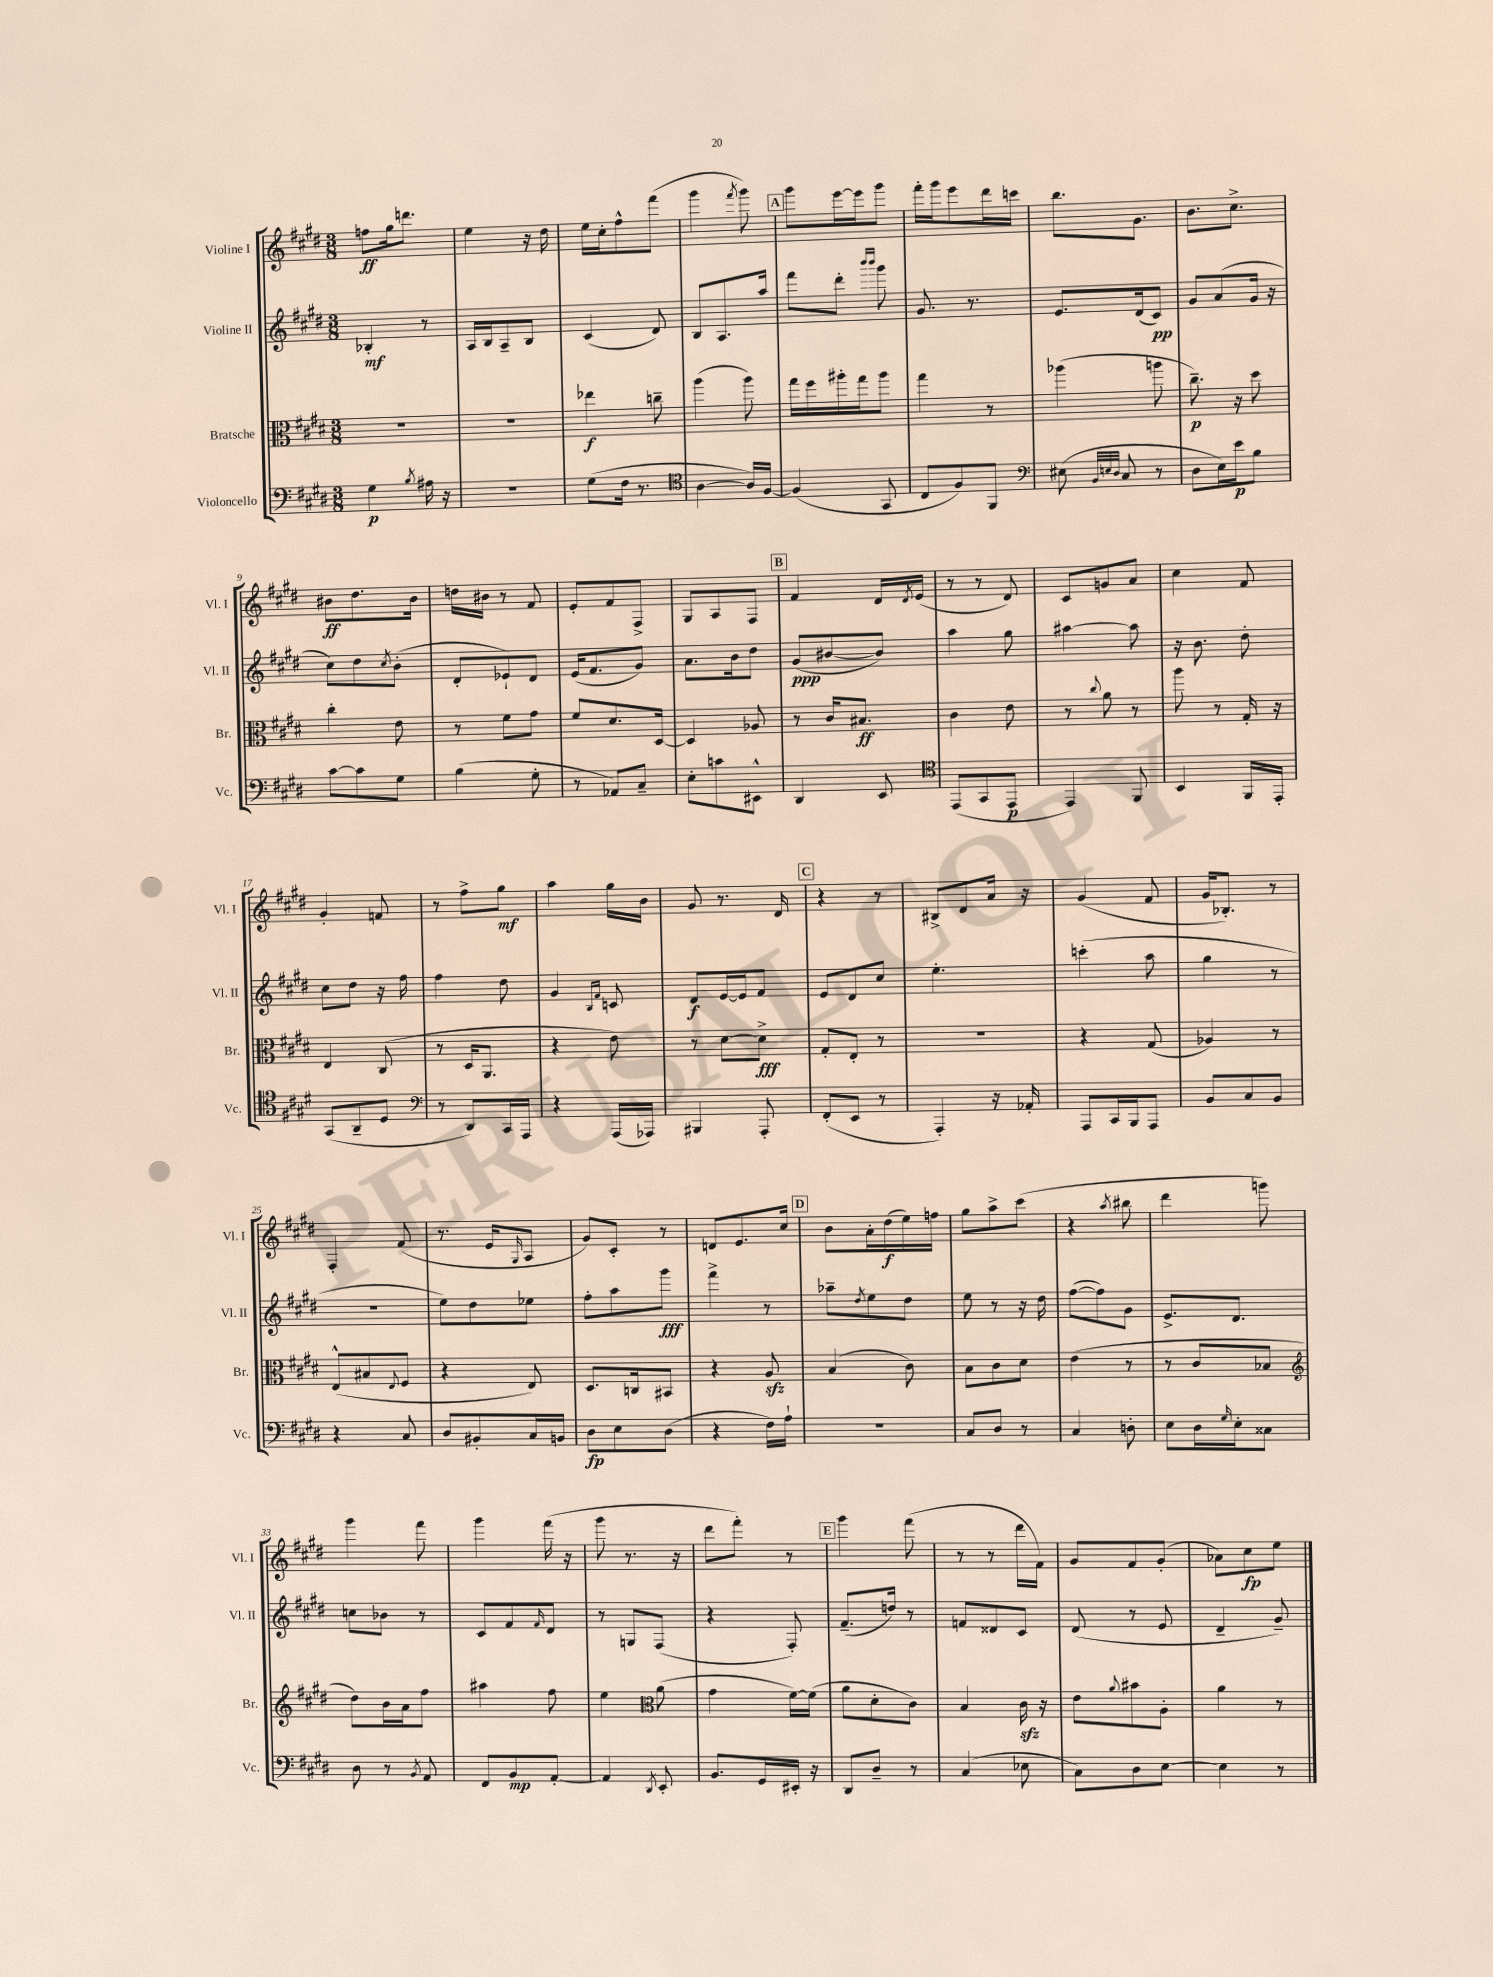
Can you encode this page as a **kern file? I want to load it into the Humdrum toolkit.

**kern	**kern	**kern	**kern
*staff4	*staff3	*staff2	*staff1
*clefF4	*clefC3	*clefG2	*clefG2
*k[f#c#g#d#]	*k[f#c#g#d#]	*k[f#c#g#d#]	*k[f#c#g#d#]
*M3/8	*M3/8	*M3/8	*M3/8
4G#	4.r	4B-'	8ff
.	.	.	16gg#
.	.	.	8.ddd
8qB	.	.	.
16A#	.	8r	.
16r	.	.	.
=	=	=	=
4.r	4.r	16A	4ee
.	.	16B	.
.	.	8A~	.
.	.	8B	16r
.	.	.	16dd#
=	=	=	=
(8G#	4ee-	(4c#	16ee
.	.	.	16cc#'
16F#	.	.	8ff#^^
8.r	.	.	.
.	8cc~	8d#)	(8fff#
=	=	=	=
*clefC4	*	*	*
[4A	(4aa	8B	4ggg#
.	.	8.A	.
.	.	.	8qfff#
16A])	8aa)	.	8ggg#)
[16F#	.	16aa	.
=	=	=	=
(4F#]	16gg#	8fff#	8ggg#
.	16ff#	.	.
.	16aa#'	8ddd#'	[16eee
.	16gg#	.	16eee]
.	.	16qqbbb	.
.	.	16qqbbb	.
8GG#	8aa#	8ggg#	8ggg#
=	=	=	=
8C#	4gg#	8.g#	16fff#'
.	.	.	16ggg#
8F#)	.	.	8eee
.	.	8.r	.
8FF#	8r	.	16ddd#
.	.	.	16ccc
=	=	=	=
*clefF4	*	*	*
(8E#	(4aa-	8.e	8.bb
32qqBB	.	.	.
32qqE	.	.	.
32qqD#	.	.	.
8C#	.	.	.
.	.	(16d#	8.g#
8r	8aa	8c#)	.
=	=	=	=
8D#	8.cc#~)	8g#	8.b
16E)	.	(8a	.
16e	16r	.	8.cc#^
8B	8dd#	16g#	.
.	.	16r	.
=	=	=	=
[8c#	4cc#'	8cc#)	8b#
8c#]	.	8dd#	8.dd#
.	.	8qcc#	.
8G#	8e	(8b'	.
.	.	.	16b#
=	=	=	=
(4B	8r	8d#'	16dd
.	.	.	16b#
.	8f#	8e-`)	8r
8G#'	8g#	8d#	8f#
=	=	=	=
8r	8f#	(16e	8e'
.	.	8.f#	.
8AA-)	8.d#	.	8f#
8C#~	.	8g#)	8F#^
.	[16D#	.	.
=	=	=	=
8E'	4D#]	8.a	8G#
8c	.	.	8A
.	.	16b	.
8EE#^^	8A-	8dd#	8F#
=	=	=	=
4DD#	8r	(8g#	4f#
.	16c#	[8b#	.
.	8.B#	.	.
8EE	.	8b#])	16d#
.	.	.	8qd#
.	.	.	(16e
=	=	=	=
*clefC4	*	*	*
(8EE	4c#	4aa	8r
8GG#	.	.	8r
8EE	8e	8gg#	8d#)
=	=	=	=
4EE)	8r	[4aa#	8c#
.	8qqcc#	.	.
.	8a	.	8g
8FF#	8r	8aa#]	8a
=	=	=	=
4BB	8aa	16r	4cc#
.	.	8.b	.
.	8r	.	.
16FF#	16G#'	8dd#'	8f#
16EE'	16r	.	.
=	=	=	=
(8GG#	4E	8cc#	4g#'
8AA~	.	8dd#	.
8D#	(8C#	16r	8f
.	.	16ff#	.
=	=	=	=
*clefF4	*	*	*
8r	8r	4ff#	8r
8DD#)	16D#	.	8ff#^
.	8.AA	.	.
16CC#	.	8dd#	8gg#
16AAA	.	.	.
=	=	=	=
4r	4r	4g#	4aa
.	.	16qqB	.
.	.	16qqf#	.
(16AAA	8e)	8c	16gg#
16AAA-)	.	.	16b
=	=	=	=
4BBB#	8r	8d#	8g#
.	[8d#	[16e	8.r
.	.	16e]	.
8AAA'	8d#^]	8f#	.
.	.	.	16d#
=	=	=	=
(8FF#'	8G#'	8e	4r
8EE	8E'	8d#	.
8r	8r	8cc#	8r
=	=	=	=
4AAA')	4.r	4.ee'	8B#^
.	.	.	8d#
16r	.	.	16a
16AA-'	.	.	16r
=	=	=	=
8AAA	4r	(4ccc'	(4g#
16CC#	.	.	.
16BBB	.	.	.
8AAA	(8G#	8aa	8f#
=	=	=	=
8BB	4A-)	4gg#	16g#
.	.	.	8.B-')
8C#	.	.	.
8BB	8r	8r	8r
=	=	=	=
4r	(8E^^	4.r	4F#'
.	8B#	.	.
.	8qqE	.	.
8C#	8F#	.	(8f#
=	=	=	=
8D#	4r	8ee)	8.r
8BB#'	.	8dd#	.
.	.	.	16e
.	.	.	16qqG#
16C#	8E)	8ee-	8A
16BB	.	.	.
=	=	=	=
8D#	8.D#	8ff#'	8g#)
8E	.	8aa	8c#'
.	16C	.	.
(8D#	8BB#	8ggg#	8r
=	=	=	=
4r	4r	4fff#^	8d
.	.	.	8.e
16F#)	8A	8r	.
16A`	.	.	16cc#
=	=	=	=
4.r	(4B	8aa-~	8b
.	.	8qdd#	.
.	.	8ee	16a'
.	.	.	(16dd#
.	8c#)	8dd#	16ee)
.	.	.	16ff
=	=	=	=
8C#	8B	8ee	8gg#
8D#	8c#	8r	8aa^
8r	8d#	16r	(8ccc#
.	.	16dd#	.
=	=	=	=
4C#	(4e	([8ff#	4r
.	.	8ff#])	.
.	.	.	8qaa
8D'	8r	8g#	8bb#
=	=	=	=
8E	8r	8.e^	4ddd#
16D#	8c#	.	.
16qqG#	.	.	.
16E'	.	8.d#	.
8C##	8B-	.	8ggg)
=	=	=	=
*	*clefG2	*	*
8D#	8dd#)	8cc	4ggg#
8r	16b	8b-	.
.	16a	.	.
8qBB	.	.	.
8AA	8ff#	8r	8fff#
=	=	=	=
8FF#	4aa#	8c#	4ggg#
8BB	.	8f#	.
.	.	16qqf#	.
[8AA'	8ff#	8d#	(16fff#
.	.	.	16r
=	=	=	=
4AA]	4ee	8r	8ggg#
.	.	8G	8.r
*	*clefC3	*	*
8qDD#	.	.	.
8EE'	(8a	(8F#	.
.	.	.	16r
=	=	=	=
8.BB	4g#	4r	8ddd#
.	.	.	8fff#')
16GG#	.	.	.
16EE#'	[16f#)	8F#')	8r
16r	(16f#]	.	.
=	=	=	=
8DD#	8a	(8.f#~	4ggg#
8D#~	8d#'	.	.
.	.	16dd)	.
8r	8c#)	8r	(8fff#
=	=	=	=
(4C#	4B	8f	8r
.	.	8d##	8r
8E-	16c#	8c#	16ddd#
.	16r	.	16f#)
=	=	=	=
8C#)	8e	(8d#	8g#
.	8qqa	.	.
8D#	8b#	8r	8f#
[8E	8A'	8e	(8g#'
=	=	=	=
4E]	4a	4d#~	8a-)
.	.	.	8cc#
8r	8r	8g#~)	8ee
==	==	==	==
*-	*-	*-	*-
